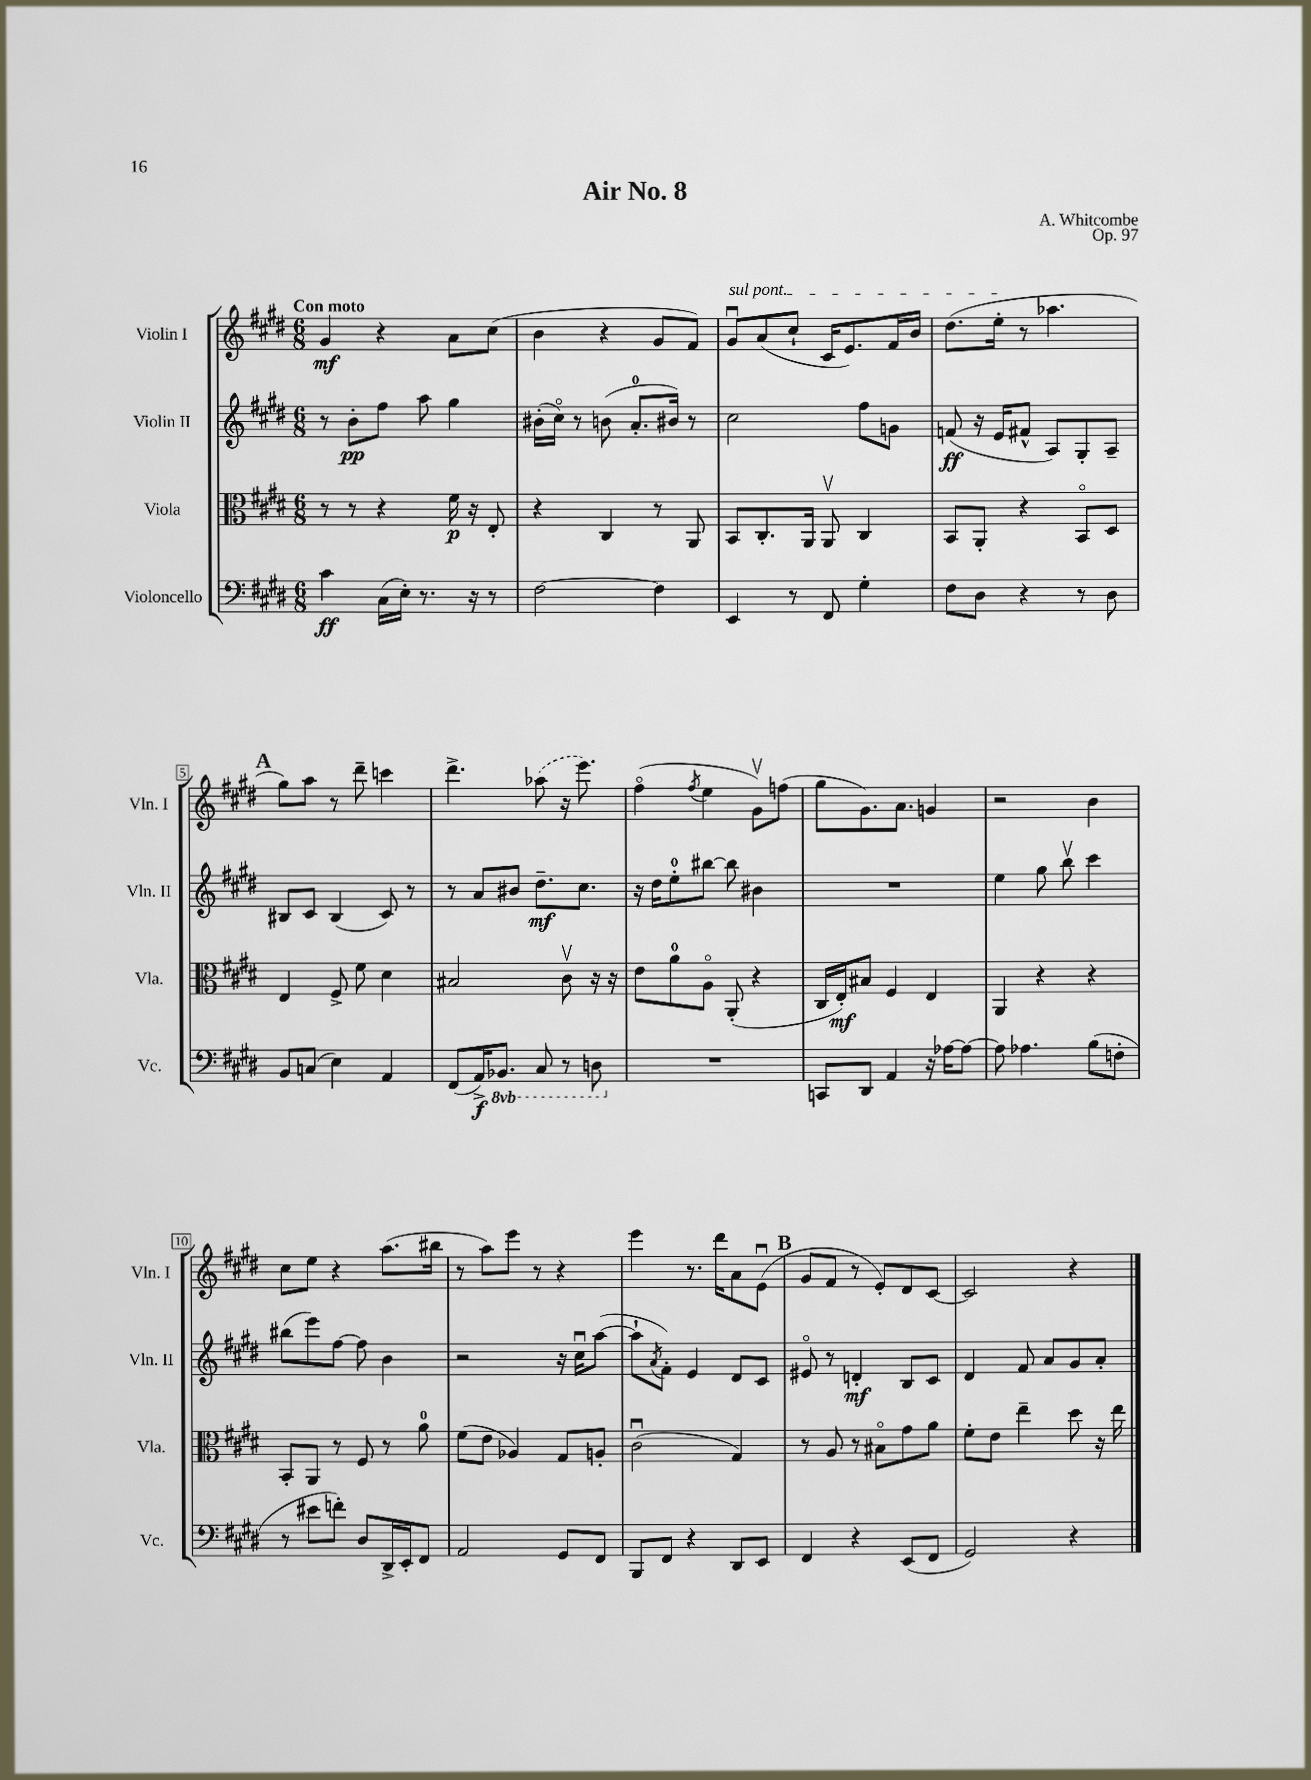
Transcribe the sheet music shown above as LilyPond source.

\header { title = "Air No. 8" composer = "A. Whitcombe" opus = "Op. 97" }
<<
\new StaffGroup <<
\new Staff = "s0" \with { instrumentName = "Violin I" shortInstrumentName = "Vln. I" } {
    \clef treble \key e \major \numericTimeSignature \time 6/8 \tempo "Con moto"
    gis'4\mf r4 a'8 cis''8( |
    b'4 r4 gis'8 fis'8) |
    \once \override TextSpanner.bound-details.left.text = \markup { \italic "sul pont." } gis'8\downbow\startTextSpan a'8( cis''8-! cis'16 e'8.) fis'16 b'16 |
    dis''8.( e''16-.\stopTextSpan r8 aes''4. |
    \mark \markup { \bold "A" } gis''8) a''8 r8 dis'''8-- c'''4 |
    dis'''4.-> \once \slurDashed aes''8( r16 e'''8.) |
    fis''4\flageolet( \acciaccatura { fis''8 } e''4 gis'8\upbow) f''8( |
    gis''8 gis'8.) a'8. g'4 |
    r2 b'4 |
    cis''8 e''8 r4 a''8.( bis''16 |
    r8 a''8) e'''8 r8 r4 |
    e'''4 r8. dis'''16 a'8 e'8\downbow( |
    \mark \markup { \bold "B" } gis'8 fis'8 r8 e'8-.) dis'8 cis'8~ |
    cis'2 r4 \bar "|." |
}
\new Staff = "s1" \with { instrumentName = "Violin II" shortInstrumentName = "Vln. II" } {
    \clef treble \key e \major \numericTimeSignature \time 6/8
    r8 b'8-.\pp fis''8 a''8 gis''4 |
    bis'16-.( cis''16\flageolet) r8 b'8( a'8.-0-. bis'16) r8 |
    cis''2 fis''8 g'8 |
    f'8\ff( r16 e'16 fis'8-^ a8) gis8-. a8-- |
    \mark \markup { \bold "A" } bis8 cis'8 bis4( cis'8) r8 |
    r8 a'8 bis'8 dis''8.--\mf cis''8. |
    r16 dis''16 e''8-0-. bis''8~ bis''8 bis'4 |
    R2. |
    e''4 gis''8 b''8\upbow cis'''4 |
    bis''8( e'''8) fis''8~ fis''8 b'4 |
    r2 r16 cis''16\downbow a''8~( |
    a''8-! \acciaccatura { a'8 } fis'8-.) e'4 dis'8 cis'8 |
    \mark \markup { \bold "B" } eis'8\flageolet r8 d'4-.\mf b8 cis'8 |
    dis'4 fis'8 a'8 gis'8 a'8-. \bar "|." |
}
\new Staff = "s2" \with { instrumentName = "Viola" shortInstrumentName = "Vla." } {
    \clef alto \key e \major \numericTimeSignature \time 6/8
    r8 r8 r4 fis'16\p r16 e8-. |
    r4 cis4 r8 a,8 |
    b,8 cis8.-. a,16 a,8\upbow cis4 |
    b,8 a,8-. r4 b,8\flageolet dis8 |
    \mark \markup { \bold "A" } e4 fis8-> fis'8 dis'4 |
    bis2 cis'8\upbow r16 r16 |
    e'8 a'8-0 a8\flageolet a,8-.( r4 |
    cis16 e16-.\mf) bis8 fis4 e4 |
    a,4 r4 r4 |
    b,8-. a,8 r8 fis8 r8 a'8-0 |
    fis'8( e'8 aes4) gis8 a8-. |
    cis'2\downbow( gis4) |
    \mark \markup { \bold "B" } r8 a8 r8 bis8\flageolet gis'8 a'8 |
    fis'8-. e'8 e''4-- dis''8 r16 e''16 \bar "|." |
}
\new Staff = "s3" \with { instrumentName = "Violoncello" shortInstrumentName = "Vc." } {
    \clef bass \key e \major \numericTimeSignature \time 6/8 \set Staff.ottavationMarkups = #ottavation-simple-ordinals
    cis'4\ff cis16( e16-.) r8. r16 r8 |
    fis2~ fis4 |
    e,4 r8 fis,8 gis4-. |
    fis8 dis8 r4 r8 dis8 |
    \mark \markup { \bold "A" } b,8 c8( e4) a,4 |
    fis,8( a,16->\f) \ottava #-1 bes,,8. cis,8 r8 d,8 \ottava #0 |
    R2. |
    c,8 dis,8 a,4 r16 aes16~ aes8~ |
    aes8 aes4. b8( f8-. |
    r8 eis'8 f'8-.) dis8 dis,16-> e,16-. fis,8 |
    a,2 gis,8 fis,8 |
    b,,8 fis,8 r4 dis,8 e,8 |
    \mark \markup { \bold "B" } fis,4 r4 e,8( fis,8 |
    gis,2) r4 \bar "|." |
}
>>
>>
\layout { \context { \Score \override BarNumber.stencil = #(make-stencil-boxer 0.1 0.3 ly:text-interface::print) } }
